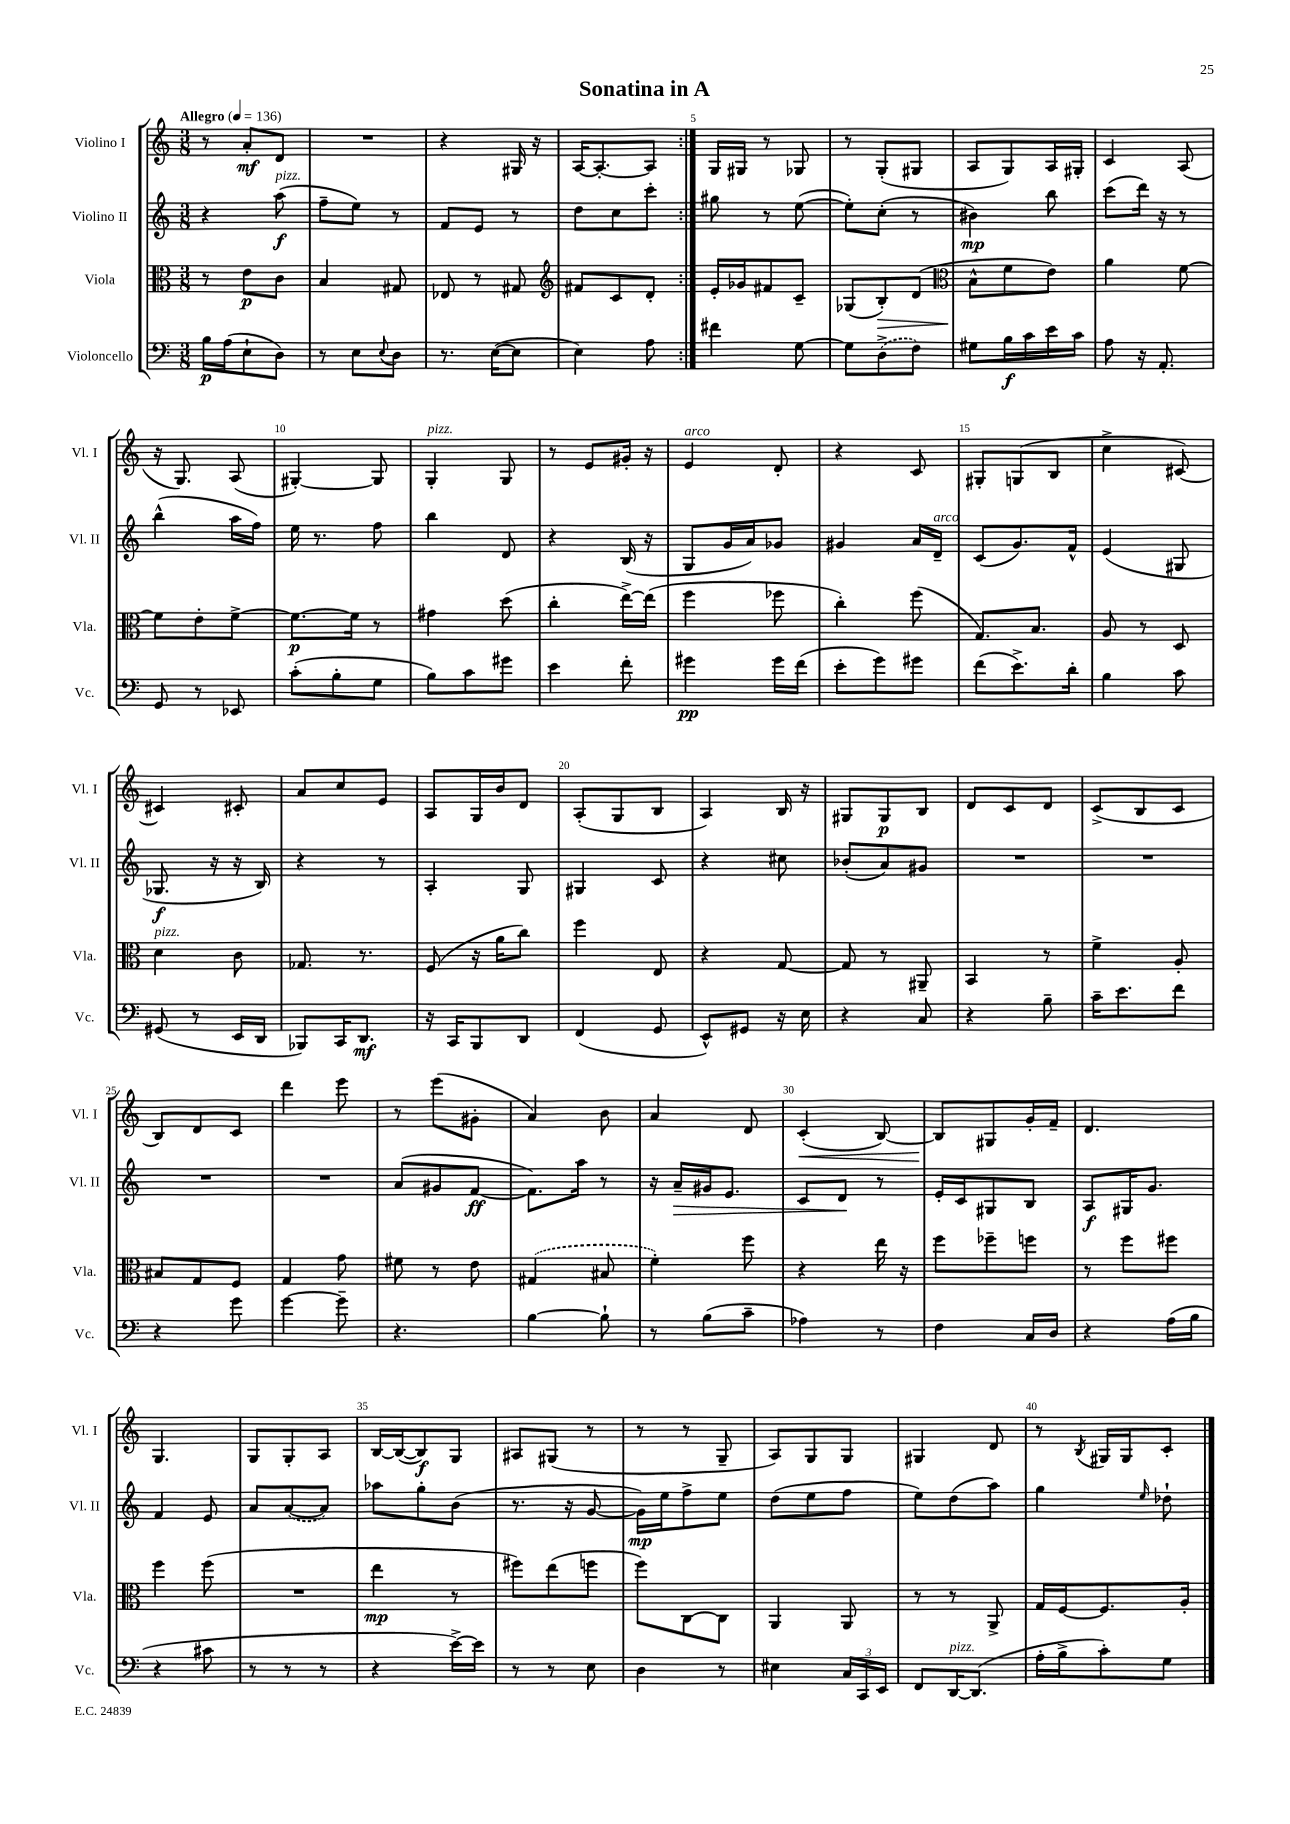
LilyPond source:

\header { title = "Sonatina in A" }
<<
\new StaffGroup <<
\new Staff = "s0" \with { instrumentName = "Violino I" shortInstrumentName = "Vl. I" } {
    \clef treble \key c \major \numericTimeSignature \time 3/8 \tempo "Allegro" 4 = 136
    \repeat volta 2 { r8 a'8-.\mf d'8 |
    R4. |
    r4 gis16 r16 |
    a16~ a8.~-. a8 | }
    g16 gis16 r8 ges8 |
    r8 g8-.( gis8 |
    a8 g8) a16 gis16-. |
    c'4 a8( |
    r16 g8.) a8( |
    gis4~-.) gis8 |
    g4-.^\markup { \italic "pizz." } g8 |
    r8 e'8 gis'16-. r16 |
    e'4^\markup { \italic "arco" } d'8-. |
    r4 c'8 |
    gis8-. g8( b8 |
    c''4-> cis'8~) |
    cis'4 cis'8-. |
    a'8 c''8 e'8 |
    a8 g16 b'16 d'8 |
    a8-.( g8 b8 |
    a4) b16 r16 |
    gis8 gis8\p b8 |
    d'8 c'8 d'8 |
    c'8->( b8 c'8 |
    b8) d'8 c'8 |
    d'''4 e'''8 |
    r8 e'''8( gis'8-. |
    a'4) b'8 |
    a'4 d'8 |
    c'4-.\<( b8~) |
    b8\! gis8 g'16-. f'16-- |
    d'4. |
    g4. |
    g8 g8-. a8 |
    b16~ b16~( b8\f) g8 |
    ais8 gis8( r8 |
    r8 r8 g8-- |
    a8) g8 g8 |
    gis4 d'8 |
    r8 \acciaccatura { b8 } gis16 gis16 c'8-. \bar "|." |
}
\new Staff = "s1" \with { instrumentName = "Violino II" shortInstrumentName = "Vl. II" } {
    \clef treble \key c \major \numericTimeSignature \time 3/8
    \repeat volta 2 { r4 a''8\f^\markup { \italic "pizz." }( |
    f''8-- e''8) r8 |
    f'8 e'8 r8 |
    d''8 c''8 c'''8-. | }
    gis''8 r8 e''8~( |
    e''8-.) c''8-.( r8 |
    bis'4\mp) b''8 |
    c'''8( d'''16) r16 r8 |
    b''4-^( a''16 f''16) |
    e''16 r8. f''8 |
    b''4 d'8 |
    r4 b16( r16 |
    g8 g'16 a'16) ges'8 |
    gis'4 a'16 d'16--^\markup { \italic "arco" } |
    c'8( g'8.) f'16-^ |
    e'4( gis8 |
    ges8.\f r16 r16 b16) |
    r4 r8 |
    a4-. g8 |
    gis4 c'8 |
    r4 cis''8 |
    bes'8-.( a'8) gis'8 |
    R4. |
    R4. |
    R4. |
    R4. |
    a'8( gis'8 f'8~\ff |
    f'8.) a''16 r8 |
    r16 a'16--\> gis'16 e'8. |
    c'8 d'8\! r8 |
    e'16-. c'16 gis8 b8 |
    a8\f gis16 g'8. |
    f'4 e'8 |
    a'8 \once \slurDashed a'8~( a'8) |
    aes''8 g''8-. b'8( |
    r8. r16 g'8~ |
    g'16\mp) e''16 f''8-> e''8 |
    d''8( e''8 f''8 |
    e''8) d''8( a''8) |
    g''4 \grace { e''16 } des''8-! \bar "|." |
}
\new Staff = "s2" \with { instrumentName = "Viola" shortInstrumentName = "Vla." } {
    \clef alto \key c \major \numericTimeSignature \time 3/8
    \repeat volta 2 { r8 e'8\p c'8 |
    b4 gis8 |
    ees8 r8 gis8 |
    \clef treble fis'8 c'8 d'8-. | }
    e'16-. ges'16 fis'8 c'8-- |
    ges8( b8-.\>) d'8( |
    \clef alto b8-^\! f'8 e'8) |
    a'4 f'8~ |
    f'8 e'8-. f'8~-> |
    f'8.~\p f'16 r8 |
    gis'4 d''8( |
    c''4-. e''16~->) e''16( |
    f''4 fes''8 |
    c''4-.) f''8( |
    g8.) b8. |
    a8 r8 d8 |
    d'4^\markup { \italic "pizz." } c'8 |
    ges8. r8. |
    f8( r16 a'16 c''8) |
    f''4 e8 |
    r4 g8~ |
    g8 r8 ais,8-- |
    b,4 r8 |
    f'4-> a8-. |
    bis8 g8 f8 |
    g4 g'8 |
    fis'8 r8 e'8 |
    \once \slurDashed gis4( bis8 |
    f'4-.) f''8 |
    r4 e''16 r16 |
    f''8 fes''8-- f''8 |
    r8 f''8 fis''8 |
    f''4 f''8( |
    R4. |
    e''4\mp r8 |
    fis''8) e''8( f''8 |
    f''8) c8~ c8 |
    a,4 a,8 |
    r8 r8 a,8-> |
    g16 f16~ f8. a16-. \bar "|." |
}
\new Staff = "s3" \with { instrumentName = "Violoncello" shortInstrumentName = "Vc." } {
    \clef bass \key c \major \numericTimeSignature \time 3/8
    \repeat volta 2 { b16\p a16( e8-! d8) |
    r8 e8 \appoggiatura { e8 } d8 |
    r8. e16~( e8 |
    e4) a8 | }
    fis'4 g8~ |
    g8 \once \slurDashed d8->( f8) |
    gis8 b16\f c'16 e'16 c'16 |
    a8 r16 a,8.-. |
    g,8 r8 ees,8 |
    c'8-.( b8-. g8 |
    b8) c'8 gis'8 |
    e'4 f'8-. |
    gis'4\pp gis'16 f'16( |
    e'8-. g'8) gis'8 |
    f'8( e'8.->) d'16-. |
    b4 c'8 |
    gis,8( r8 e,16 d,16 |
    bes,,8) c,16 d,8.\mf |
    r16 c,16 b,,8 d,8 |
    f,4( g,8 |
    e,8-^) gis,8 r16 e16 |
    r4 c8 |
    r4 b8-- |
    c'16-- e'8. f'8 |
    r4 g'8 |
    g'4~ g'8-- |
    r4. |
    b4~ b8-! |
    r8 b8( c'8-- |
    aes4) r8 |
    f4 c16 d16 |
    r4 a16( b16 |
    r4 cis'8 |
    r8 r8 r8 |
    r4 e'16~->) e'16 |
    r8 r8 e8 |
    d4 r8 |
    eis4 \tuplet 3/2 { c16 c,16 e,16 } |
    f,8 d,16~^\markup { \italic "pizz." } d,8.( |
    a16-. b16-> c'8-.) g8 \bar "|." |
}
>>
>>
\layout { \context { \Score \override BarNumber.break-visibility = ##(#f #t #t) barNumberVisibility = #(every-nth-bar-number-visible 5) } }
